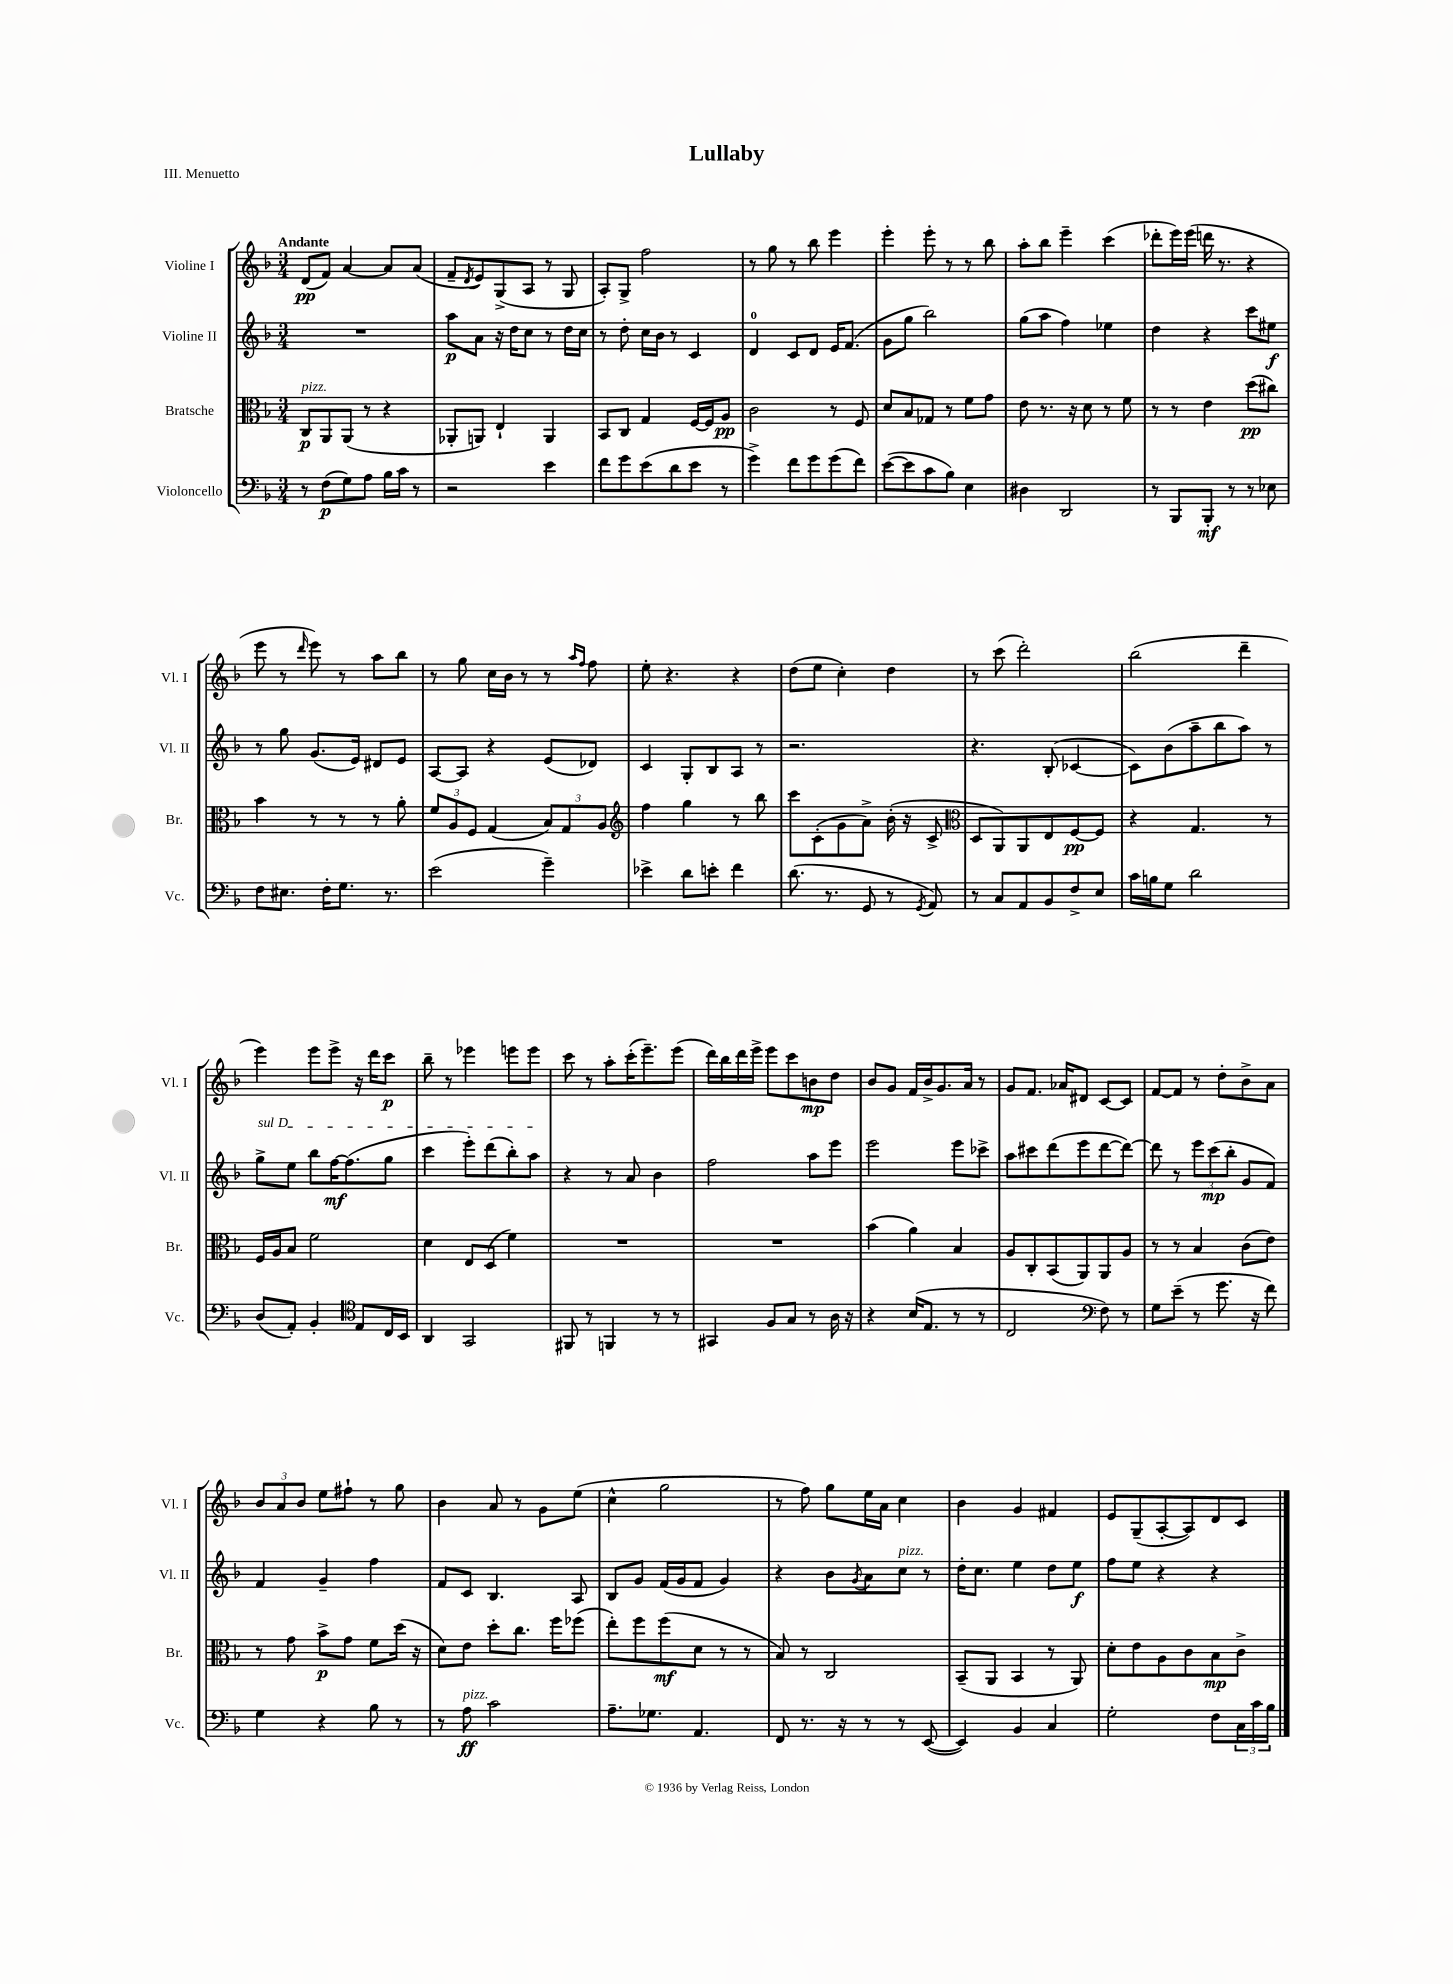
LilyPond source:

\header { title = "Lullaby" piece = "III. Menuetto" }
<<
\new StaffGroup <<
\new Staff = "s0" \with { instrumentName = "Violine I" shortInstrumentName = "Vl. I" } {
    \clef treble \key f \major \numericTimeSignature \time 3/4 \tempo "Andante"
    d'8\pp( f'8) a'4~ a'8 a'8( |
    f'8-- \acciaccatura { d'8 } e'8) g8->( a8 r8 g8 |
    a8-.) g8-> f''2 |
    r8 g''8 r8 bes''8 e'''4 |
    e'''4-. e'''8-. r8 r8 bes''8 |
    a''8-. bes''8 e'''4-- c'''4( |
    des'''8-. e'''16) e'''16( d'''16 r8. r4 |
    e'''8 r8 \grace { d'''16 } e'''8) r8 a''8 bes''8 |
    r8 g''8 c''16 bes'16 r8 r8 \grace { a''16 f''16 } f''8 |
    e''8-. r4. r4 |
    d''8( e''8 c''4-.) d''4 |
    r8 c'''8( d'''2-.) |
    bes''2( d'''4-- |
    e'''4) e'''8 e'''8-> r16 d'''16 c'''8\p |
    bes''8-- r8 ees'''4 e'''8 e'''8 |
    c'''8 r8 a''8-. c'''16-.( e'''8.--) e'''8( |
    d'''16) bes''16 d'''16 e'''16-> e'''8 c'''8 b'8\mp d''8 |
    bes'8 g'8 f'16 bes'16-> g'8. a'16 r8 |
    g'8 f'8. aes'16 dis'8 c'8~ c'8 |
    f'8~ f'8 r8 d''8-. bes'8-> a'8 |
    \tuplet 3/2 { bes'8 a'8 bes'8 } e''8 fis''8-! r8 g''8 |
    bes'4 a'8 r8 g'8 e''8( |
    c''4-^ g''2 |
    r8 f''8) g''8 e''16 a'16 c''4 |
    bes'4 g'4 fis'4 |
    e'8 g8--( a8~-. a8) d'8 c'8 \bar "|." |
}
\new Staff = "s1" \with { instrumentName = "Violine II" shortInstrumentName = "Vl. II" } {
    \clef treble \key f \major \numericTimeSignature \time 3/4
    R2. |
    a''8\p a'8 r16 d''16 c''8 r8 d''16 c''16 |
    r8 d''8-. c''16 bes'16 r8 c'4 |
    d'4-0 c'8 d'8 e'16 f'8.( |
    g'8 g''8 bes''2) |
    g''8( a''8 f''4) ees''4 |
    d''4 r4 c'''8 eis''8\f |
    r8 g''8 g'8.( e'16) dis'8 e'8 |
    a8~ a8 r4 e'8( des'8) |
    c'4 g8-. bes8 a8 r8 |
    r2. |
    r4. bes8-.( ces'4~ |
    ces'8) bes'8( a''8-- bes''8 a''8) r8 |
    \once \override TextSpanner.bound-details.left.text = \markup { \italic "sul D" } g''8->\startTextSpan e''8 bes''8 f''16~\mf f''8.( g''8 |
    c'''4 e'''8-.) d'''8( bes''8-.) a''8\stopTextSpan |
    r4 r8 a'8 bes'4 |
    f''2 a''8 e'''8 |
    e'''2 e'''8 ces'''8-> |
    a''8 cis'''8 d'''8( e'''8 d'''8~ d'''8~) |
    d'''8 r8 \tuplet 3/2 { e'''8 c'''8\mp( bes''8-. } g'8 f'8) |
    f'4 g'4-- f''4 |
    f'8 c'8 bes4. a8 |
    bes8 g'8 f'16( g'16 f'8 g'4) |
    r4 bes'8 \acciaccatura { g'8 } a'8 c''8^\markup { \italic "pizz." } r8 |
    d''16-. c''8. e''4 d''8 e''8\f |
    f''8 e''8 r4 r4 \bar "|." |
}
\new Staff = "s2" \with { instrumentName = "Bratsche" shortInstrumentName = "Br." } {
    \clef alto \key f \major \numericTimeSignature \time 3/4
    c8\p^\markup { \italic "pizz." } a,8 a,8( r8 r4 |
    aes,8-. a,8) e4-! a,4 |
    bes,8 c8 g4 f16~ f16 a8\pp |
    c'2 r8 f8 |
    d'8 bes8 ges8 r8 f'8 g'8 |
    e'8 r8. r16 d'8 r8 f'8 |
    r8 r8 e'4 d''8\pp( cis''8) |
    bes'4 r8 r8 r8 a'8-. |
    \tuplet 3/2 { f'8 a8 f8 } g4( \tuplet 3/2 { bes8) g8 a8 } |
    \clef treble f''4 g''4 r8 bes''8 |
    c'''8 c'8-.( g'8 a'8->) bes'16-.( r16 c'8-> |
    \clef alto d8 a,8) a,8 e8 f8~\pp f8 |
    r4 g4. r8 |
    f16 a16 bes8 f'2 |
    d'4 e8 d8( f'4) |
    R2. |
    R2. |
    bes'4( a'4) bes4 |
    a8 c8-. bes,8( a,8) a,8 a8 |
    r8 r8 bes4 c'8( e'8) |
    r8 g'8 bes'8->\p g'8 f'8 d''16( r16 |
    d'8) e'8 d''8-. c''8. f''16 fes''8( |
    e''8-.) f''8 f''8\mf( d'8 r8 r8 |
    bes8) r8 c2 |
    bes,8--( a,8 bes,4 r8 a,8) |
    d'8-. e'8 a8 c'8 bes8\mp c'8-> \bar "|." |
}
\new Staff = "s3" \with { instrumentName = "Violoncello" shortInstrumentName = "Vc." } {
    \clef bass \key f \major \numericTimeSignature \time 3/4
    r8 f8\p( g8) a8 bes16 c'16 r8 |
    r2 e'4 |
    f'8 g'8 e'8( d'8 e'8 r8 |
    g'4->) f'8 g'8 g'8( f'8) |
    e'8~( e'8 c'8 bes8) e4 |
    dis4 d,2 |
    r8 bes,,8 bes,,8-.\mf r8 r8 ees8 |
    f8 eis8. f16-. g8. r8. |
    e'2( g'4--) |
    ees'4-> d'8 e'8-. f'4 |
    d'8.( r8. g,8 r8 \acciaccatura { g,8 } a,8) |
    r8 c8 a,8 bes,8 f8-> e8 |
    c'16 b16 g8 d'2 |
    d8( a,8-.) bes,4-. \clef tenor e8 c16 bes,16 |
    a,4 g,2 |
    fis,8 r8 f,4 r8 r8 |
    gis,4 f8 g8 r8 a16 r16 |
    r4 bes16( e8. r8 r8 |
    c2 \clef bass f8) r8 |
    g8 e'8--( r8 g'8. r16 f'8) |
    g4 r4 bes8 r8 |
    r8 a8\ff^\markup { \italic "pizz." } c'2 |
    a8.-- ges8. a,4. |
    f,8 r8. r16 r8 r8 e,8~( |
    e,4) bes,4 c4 |
    g2-. f8 \tuplet 3/2 { c16 c'16 bes16 } \bar "|." |
}
>>
>>
\layout { \context { \Score \remove "Bar_number_engraver" } }
